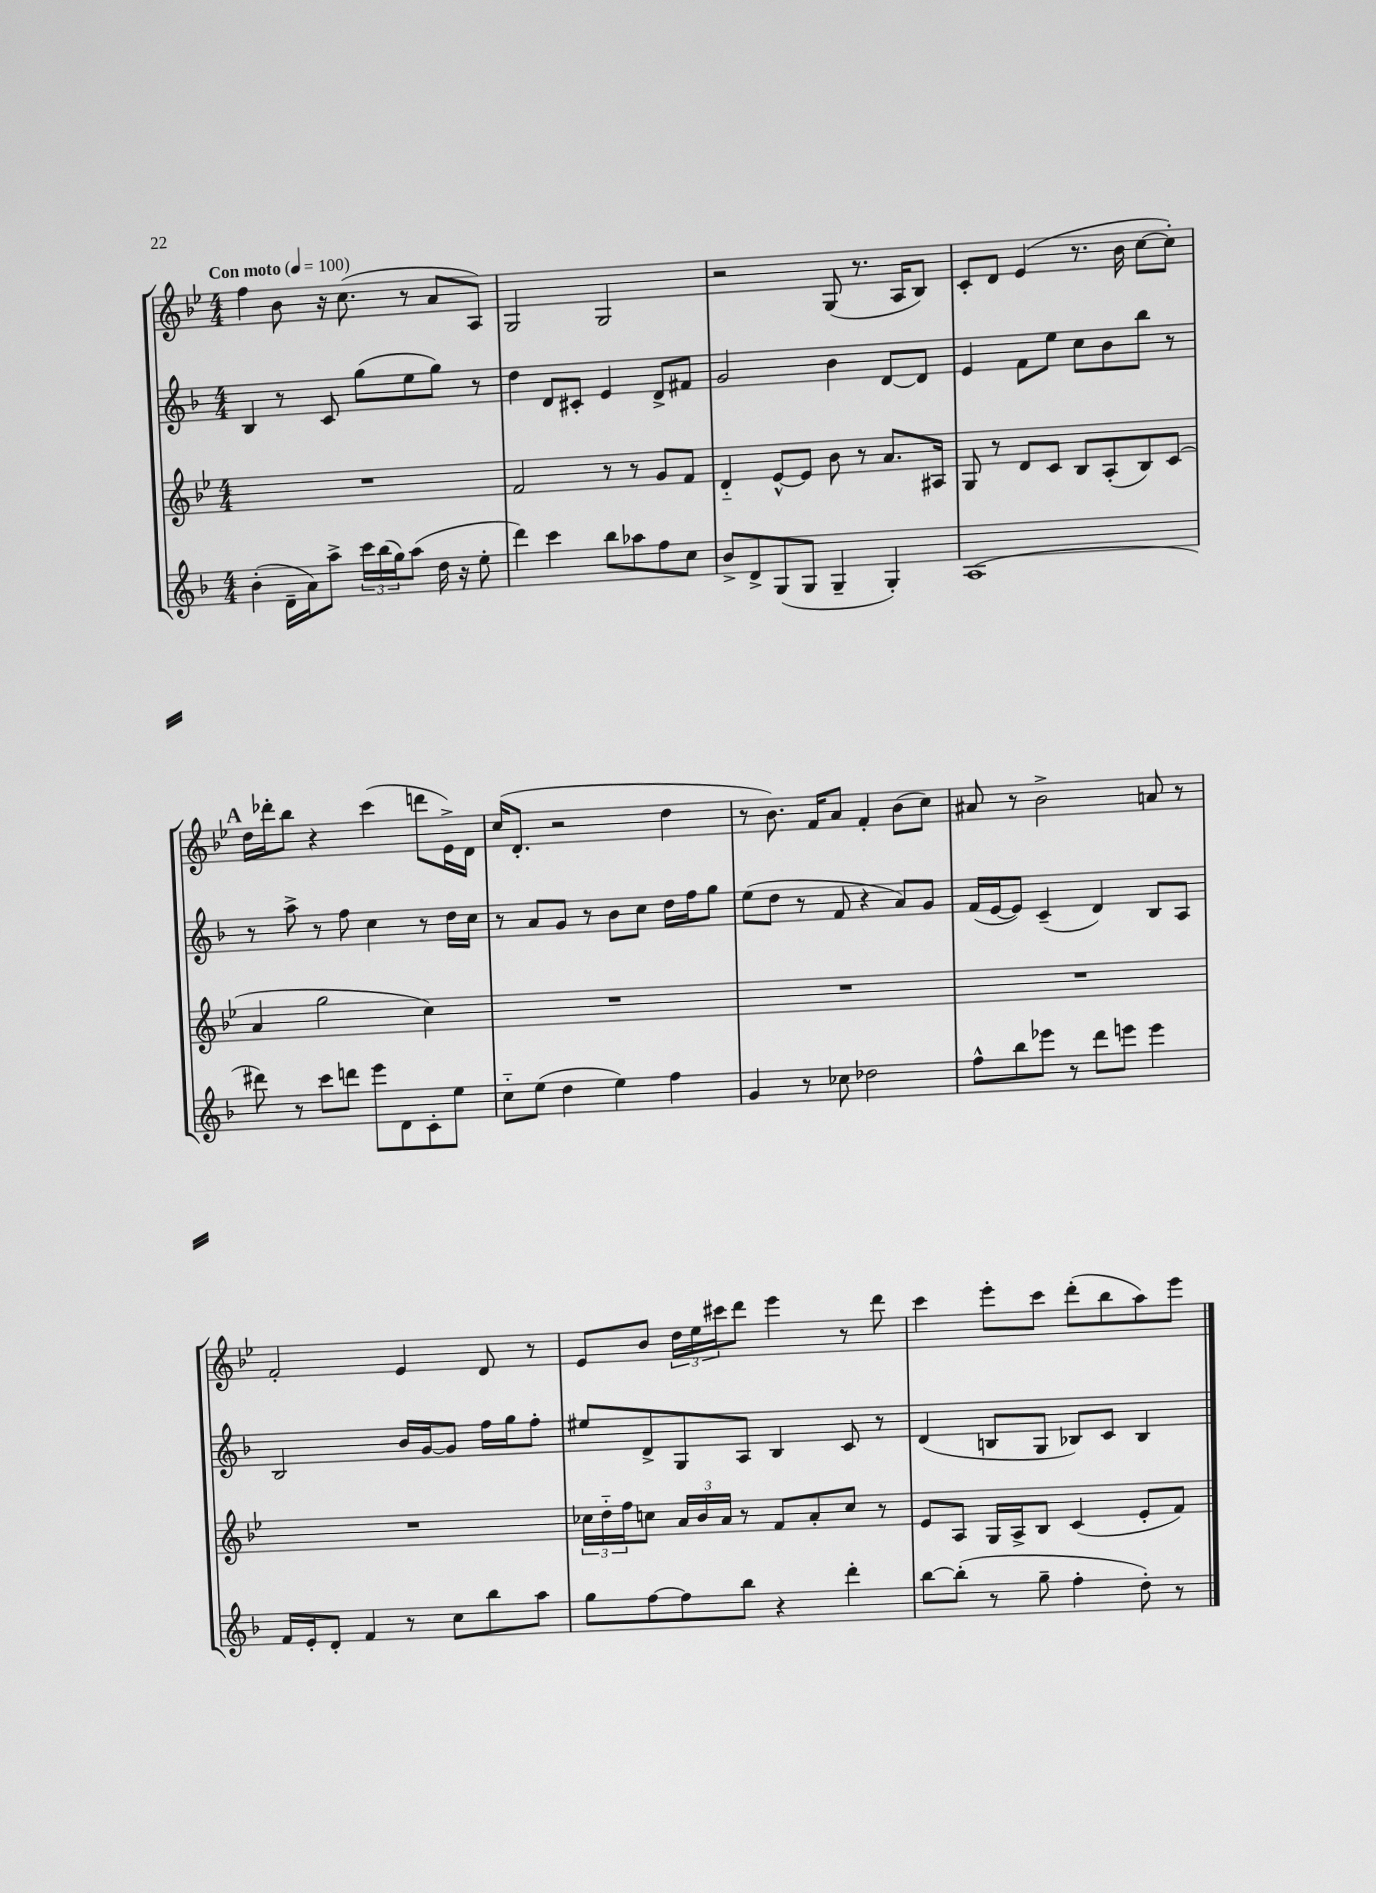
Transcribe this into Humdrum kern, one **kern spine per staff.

**kern	**kern	**kern	**kern
*staff4	*staff3	*staff2	*staff1
*clefG2	*clefG2	*clefG2	*clefG2
*k[b-]	*k[b-e-]	*k[b-]	*k[b-e-]
*M4/4	*M4/4	*M4/4	*M4/4
*MM100	*MM100	*MM100	*MM100
(4b-'	1r	4B-	4ff
16d~	.	8r	8b-
16a)	.	.	.
8aa^	.	8c	16r
.	.	.	(8.cc
24ccc	.	(8gg	.
(24bb-	.	.	.
24gg)	.	.	.
(8aa	.	8ee	8r
16dd	.	8gg)	8a
16r	.	.	.
8ee'	.	8r	8A)
=	=	=	=
4ddd)	2f	4dd	2G
4ccc	.	8d	.
.	.	8c#'	.
8bb-	8r	4e	2G
8aa-	8r	.	.
8ff	8g	8d^	.
8cc	8f	8f#	.
=	=	=	=
8b-^	4d'~	2g	2r
8d^	.	.	.
(8G	[8e-^^	.	.
8G	8e-]	.	.
4G~	8b-	4b-	(8G
.	8r	.	8.r
4G')	8.a	[8d	.
.	.	.	16A
.	.	8d]	8B-)
.	16A#	.	.
=	=	=	=
(1A	8G	4e	8c'
.	8r	.	8d
.	8d	8f	(4e-
.	8c	8ee	.
.	8B-	8cc	8.r
.	(8A'	8b-	.
.	.	.	16b-
.	8B-)	8bb-	[8cc
.	(8c	8r	8cc'])
=	=	=	=
8ddd#)	4a	8r	16dd
.	.	.	16ddd-'
8r	.	8aa^	8bb-
8ccc	2gg	8r	4r
8ddd	.	8ff	.
8eee	.	4cc	(4ccc
8d	.	.	.
8c'	4cc)	8r	8ddd
8ee	.	16dd	16e-^)
.	.	16cc	16d
=	=	=	=
8cc'~	1r	8r	(16cc
.	.	.	8.d'
(8ee	.	8a	.
4dd	.	8g	2r
.	.	8r	.
4ee)	.	8b-	.
.	.	8cc	.
4ff	.	16dd	4dd
.	.	16ff	.
.	.	8gg	.
=	=	=	=
4g	1r	(8ee	8r
.	.	8dd	8.b-)
8r	.	8r	.
.	.	.	16f
8cc-	.	8f	8a
2dd-	.	4r	4f'
.	.	8a)	(8b-
.	.	8g	8cc)
=	=	=	=
8ff^^	1r	(16f	8a#
.	.	[16e	.
8bb-	.	8e])	8r
8eee-	.	(4c~	2b-^
8r	.	.	.
8ddd	.	4d)	.
8eee	.	.	.
4eee	.	8B-	8a
.	.	8A	8r
=	=	=	=
16f	1r	2B-	2f'
16e'	.	.	.
8d'	.	.	.
4f	.	.	.
8r	.	16b-	4e-
.	.	[16g	.
8cc	.	8g]	.
8bb-	.	16ff	8d
.	.	16gg	.
8aa	.	8ff'	8r
=	=	=	=
8gg	24cc-	8ee#	8e-
.	24dd'~	.	.
.	24ff	.	.
[8ff	8cc	8d^	8b-
8ff]	24a	8G	24dd
.	24b-	.	24ee-
.	24a	.	24ccc#
8bb-	8r	8A	8ddd
4r	8f	4B-	4eee-
.	8a'	.	.
4ddd'	8cc	8c	8r
.	8r	8r	8ddd
=	=	=	=
[8bb-	8e-	(4d	4ccc
(8bb-']	8A	.	.
8r	16G	8B	8eee-'
.	16A^	.	.
8gg~	8B-	8G	8ccc
4ff'	(4c	8B-)	(8ddd'
.	.	8c	8bb-
8dd')	8e-'	4B-	8aa)
8r	8f)	.	8eee-
==	==	==	==
*-	*-	*-	*-
